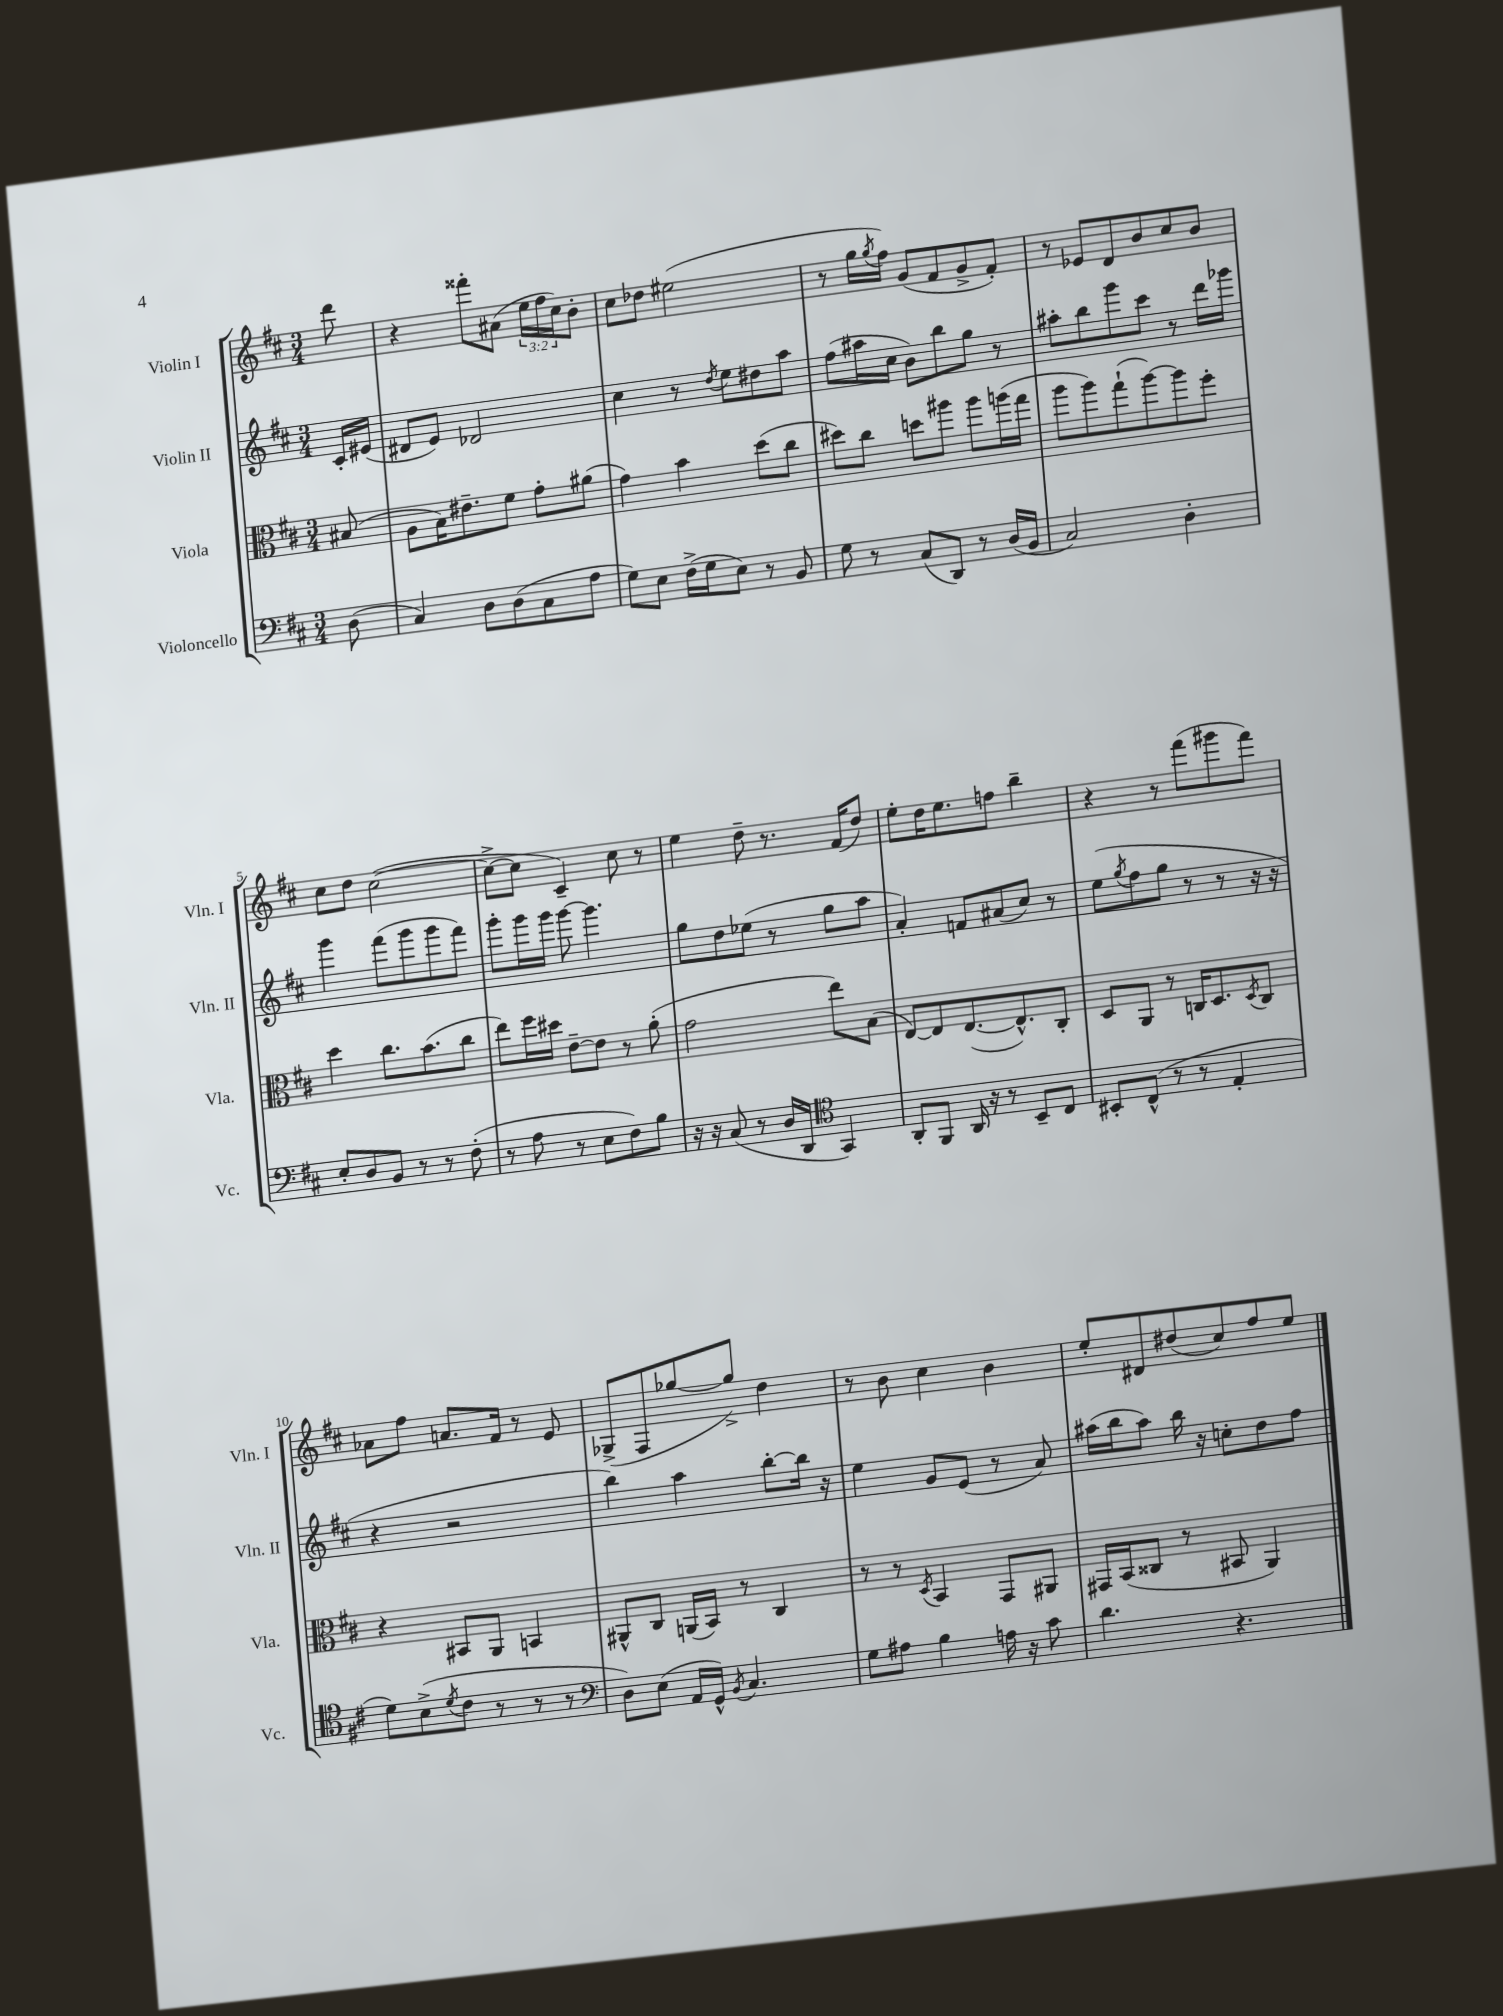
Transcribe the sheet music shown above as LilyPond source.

<<
\new StaffGroup <<
\new Staff = "s0" \with { instrumentName = "Violin I" shortInstrumentName = "Vln. I" } {
    \clef treble \key d \major \numericTimeSignature \time 3/4 \override Staff.TupletNumber.text = #tuplet-number::calc-fraction-text \partial 8
    d'''8 |
    r4 fisis'''8-. ais'8( \tuplet 3/2 { e''16 fis''16 cis''16) } b'8-. |
    cis''8 des''8 eis''2( |
    r8 g''16 \acciaccatura { g''8 } fis''16) g'8( fis'8 g'8-> fis'8-.) |
    r8 ees'8 d'8 b'8 cis''8 b'8 |
    cis''8 d''8 cis''2~( |
    cis''8~-> cis''8 cis'4--) cis''8 r8 |
    e''4 d''8-- r8. fis'16( d''8) |
    e''8-. d''16 e''8. f''8 b''4-- |
    r4 r8 fis'''8( gis'''8 fis'''8) |
    aes'8 fis''8 a'8. fis'16 r8 e'8 |
    ges8->( fis8 ges''8~ ges''8->) d''4 |
    r8 b'8 cis''4 b'4 |
    e''8-. dis'8 dis''8( cis''8) fis''8 e''8 \bar "|." |
}
\new Staff = "s1" \with { instrumentName = "Violin II" shortInstrumentName = "Vln. II" } {
    \clef treble \key d \major \numericTimeSignature \time 3/4 \partial 8
    cis'16-. eis'16( |
    dis'8 e'8) des'2 |
    cis''4 r8 \acciaccatura { d''8 } e''8 dis''8 a''8 |
    fis''8( ais''16 cis''16 b'8) b''8 g''8 r8 |
    ais''8-. b''8 g'''8 cis'''8 r8 d'''16 ges'''16 |
    g'''4 fis'''8( g'''8 g'''8 fis'''8) |
    g'''8-. g'''16 g'''16 g'''8~ g'''4. |
    g''8 d''8 ees''8( r8 g''8 a''8 |
    a'4-.) f'8 ais'8( cis''8) r8 |
    e''8( \acciaccatura { g''8 } fis''8 g''8 r8 r8 r16 r16 |
    r4 r2 |
    b''4) a''4 b''8~-. b''16 r16 |
    e''4 g'8 e'8( r8 a'8) |
    ais''16( b''16 ais''8) b''16 r16 c''8-. d''8 fis''8 \bar "|." |
}
\new Staff = "s2" \with { instrumentName = "Viola" shortInstrumentName = "Vla." } {
    \clef alto \key d \major \numericTimeSignature \time 3/4 \partial 8
    bis8( |
    a8 b16) eis'8.-- fis'8 g'8-. ais'8( |
    g'4) b'4 d''8( cis''8 |
    dis''8) cis''8 d''8 ais''8 ais''8 a''16( g''16 |
    a''8 a''8) g''8-!( a''8~) a''8 fis''8-. |
    d''4 cis''8. b'8.( cis''8 |
    e''8) fis''16 dis''16 e'8~-- e'8 r8 a'8-.( |
    g'2 e''8) b8( |
    e8~) e8 e8.~( e8.-^) cis8-. |
    d8 a,8 r8 c16 d8. \acciaccatura { d8 } c8 |
    r4 bis,8 a,8 b,4 |
    ais,8-^ cis8 a,16( b,16) r8 cis4 |
    r8 r8 \acciaccatura { d8 } b,4 g,8 ais,8 |
    gis,16 b,16( cisis8 r8 bis,8 a,4) \bar "|." |
}
\new Staff = "s3" \with { instrumentName = "Violoncello" shortInstrumentName = "Vc." } {
    \clef bass \key d \major \numericTimeSignature \time 3/4 \partial 8
    d8( |
    cis4) d8 d8( cis8 a8 |
    g8) e8 fis16->( g16 e8) r8 b,8 |
    g8 r8 cis8( d,8) r8 d16( b,16 |
    cis2) d4-. |
    e8-. d8 b,8 r8 r8 fis8-.( |
    r8 a8 r8 e8 fis8) b8 |
    r16 r16 cis8( r8 d16 d,16 \clef tenor g,4) |
    a,8-. fis,8 a,16 r16 r8 b,8-- cis8 |
    bis,8-. cis8-^( r8 r8 e4-. |
    d'8) b8->( \acciaccatura { d'8 } cis'8 r8 r8 r8 |
    \clef bass d8) e8( a,16 g,16-^) \acciaccatura { b,8 } cis4. |
    g8 ais8 b4 a16 r16 cis'8 |
    d'4. r4. \bar "|." |
}
>>
>>
